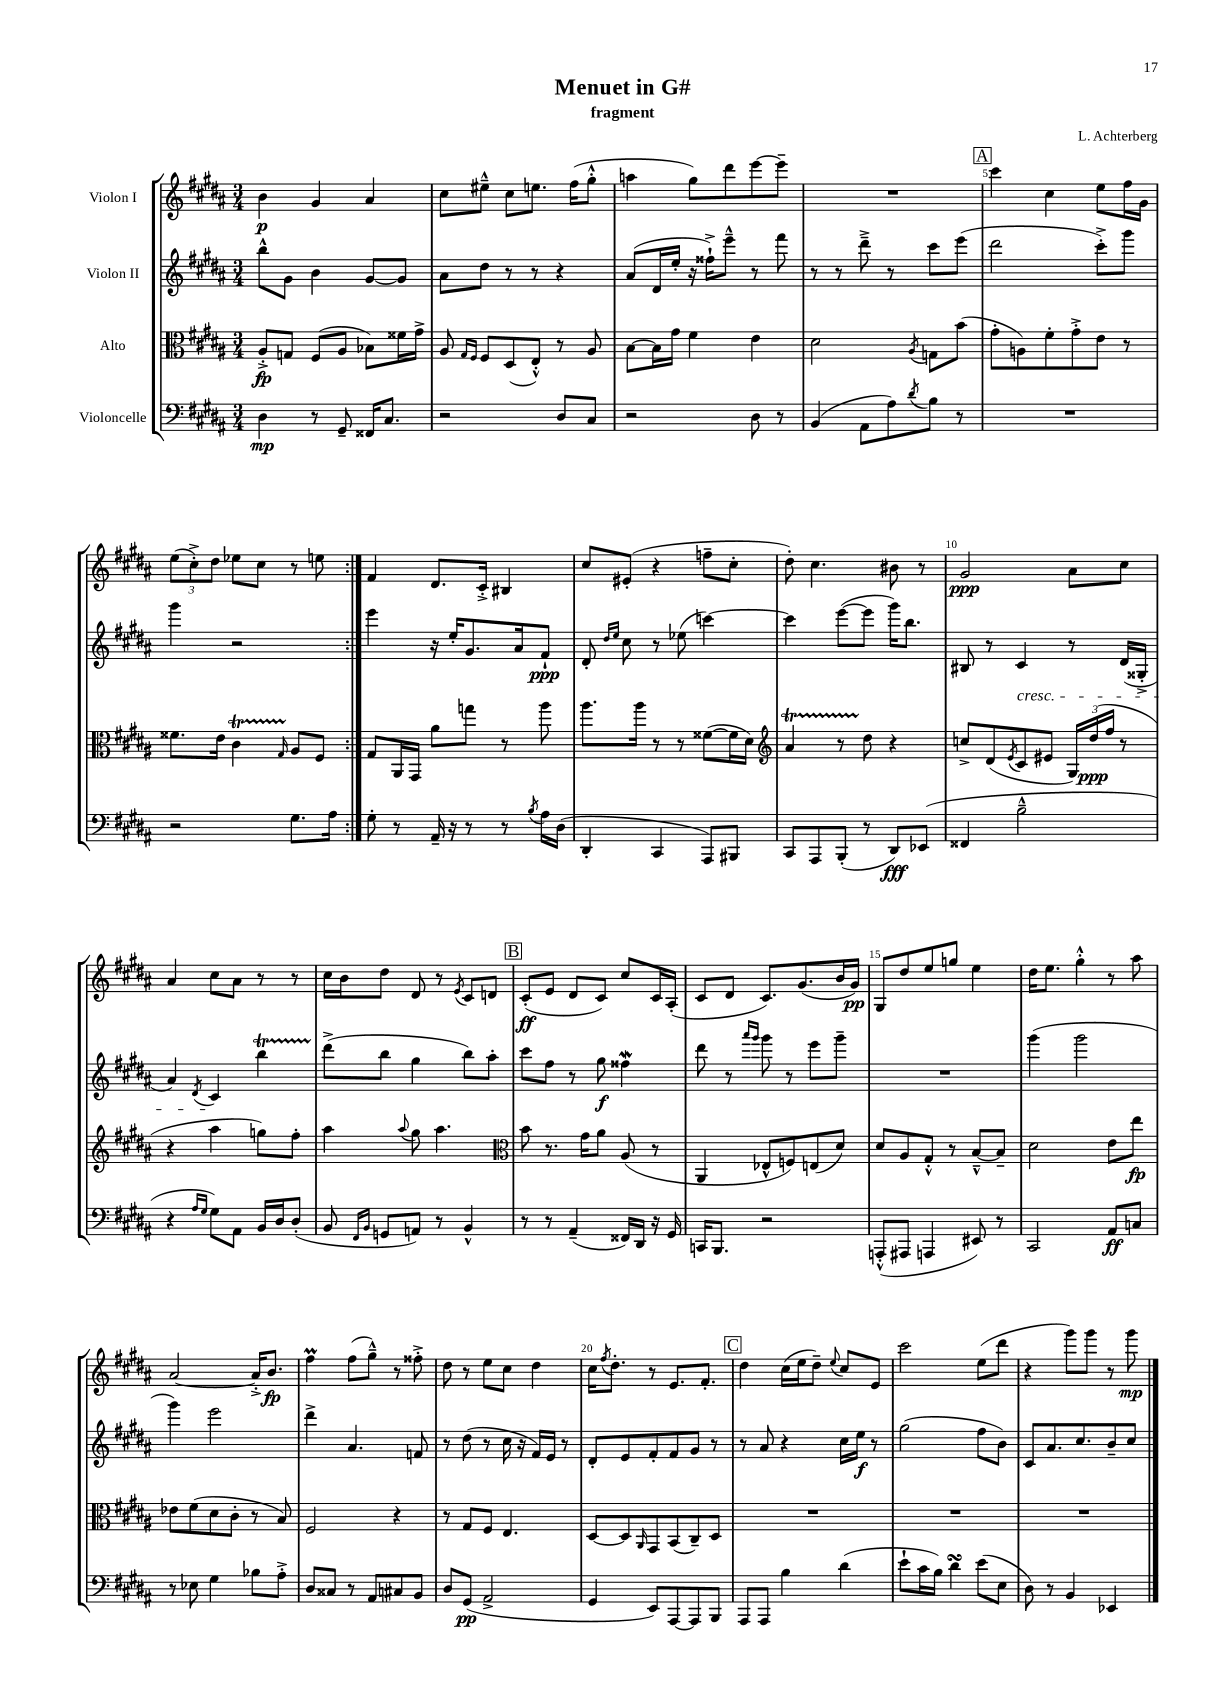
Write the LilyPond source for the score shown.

\header { title = "Menuet in G#" composer = "L. Achterberg" subtitle = "fragment" }
<<
\new StaffGroup <<
\new Staff = "s0" \with { instrumentName = "Violon I" } {
    \clef treble \key b \major \numericTimeSignature \time 3/4
    \repeat volta 2 { b'4\p gis'4 ais'4 |
    cis''8 eis''8---^ cis''8 e''8. fis''16( gis''8-.-^ |
    a''4 gis''8) dis'''8 e'''8~ e'''8-- |
    R2. |
    \mark \markup { \box "A" } cis'''4 cis''4 e''8 fis''16 gis'16 |
    \tuplet 3/2 { e''8( cis''8-.->) dis''8 } ees''8 cis''8 r8 e''8 | }
    fis'4 dis'8. cis'16-.-> bis4 |
    cis''8 eis'8-.( r4 f''8-- cis''8-. |
    dis''8-.) cis''4. bis'8 r8 |
    gis'2\ppp ais'8 cis''8 |
    ais'4 cis''8 ais'8 r8 r8 |
    cis''16 b'16 dis''8 dis'8 r8 \acciaccatura { e'8 } cis'8 d'8 |
    \mark \markup { \box "B" } cis'8-.\ff( e'8 dis'8 cis'8) cis''8 cis'16 ais16-.( |
    cis'8 dis'8 cis'8.) gis'8.( b'16 gis'16\pp) |
    gis8 dis''8 e''8 g''8 e''4 |
    dis''16 e''8. gis''4-.-^ r8 ais''8 |
    ais'2~ ais'16-.-> b'8.\fp |
    fis''4\prall fis''8( gis''8---^) r8 fisis''8-.-> |
    dis''8 r8 e''8 cis''8 dis''4 |
    cis''16 \acciaccatura { fis''8 } dis''8.-. r8 e'8. fis'8.-. |
    \mark \markup { \box "C" } dis''4 cis''16( e''16 dis''8--) \appoggiatura { e''8 } cis''8 e'8 |
    cis'''2 e''8( dis'''8 |
    r4 gis'''8) gis'''8 r8 gis'''8\mp \bar "|." |
}
\new Staff = "s1" \with { instrumentName = "Violon II" } {
    \clef treble \key b \major \numericTimeSignature \time 3/4
    \repeat volta 2 { b''8-^ gis'8 b'4 gis'8~ gis'8 |
    ais'8 dis''8 r8 r8 r4 |
    ais'8( dis'16 e''16-. r16 fisis''16-!->) e'''8---^ r8 fis'''8 |
    r8 r8 dis'''8---> r8 cis'''8 e'''8( |
    \mark \markup { \box "A" } dis'''2 cis'''8-.->) gis'''8 |
    gis'''4 r2 | }
    e'''4 r16 e''16-. gis'8. ais'16 fis'8-!\ppp |
    dis'8-. \grace { dis''16 e''16 } cis''8 r8 ees''8( c'''4~) |
    c'''4 e'''8~( e'''8 gis'''16) b''8. |
    bis8 r8 cis'4\cresc r8 dis'16( gisis16-.-> |
    ais'4) \acciaccatura { dis'8 } cis'4\! b''4\startTrillSpan |
    dis'''8->\stopTrillSpan( b''8 gis''4 b''8) ais''8-. |
    \mark \markup { \box "B" } cis'''8 fis''8 r8 gis''8\f fisis''4\mordent |
    dis'''8 r8 \grace { ais'''16 gis'''16 } gis'''8 r8 e'''8 gis'''8-- |
    R2. |
    gis'''4( gis'''2 |
    gis'''4) e'''2 |
    dis'''4-> ais'4. f'8 |
    r8 dis''8( r8 cis''16 r16 fis'16) e'16 r8 |
    dis'8-. e'8 fis'8-. fis'8 gis'8 r8 |
    \mark \markup { \box "C" } r8 ais'8 r4 cis''16 e''16\f r8 |
    gis''2( fis''8 b'8) |
    cis'8 ais'8. cis''8. b'8-- cis''8 \bar "|." |
}
\new Staff = "s2" \with { instrumentName = "Alto" } {
    \clef alto \key b \major \numericTimeSignature \time 3/4
    \repeat volta 2 { ais8-.->\fp g8 fis8( ais8 bes8) fisis'16 gis'16-> |
    ais8 \grace { gis16 fis16 } fis8 dis8( e8-.-^) r8 ais8 |
    b8~ b16 gis'16 fis'4 e'4 |
    dis'2 \acciaccatura { ais8 } g8 b'8( |
    \mark \markup { \box "A" } gis'8-. a8) fis'8-. gis'8-.-> e'8 r8 |
    fisis'8. e'16 cis'4\startTrillSpan \grace { gis16 } ais8\stopTrillSpan fis8 | }
    gis8 ais,16 gis,16 ais'8 g''8 r8 ais''8 |
    ais''8. ais''16 r8 r8 fisis'8~( fisis'16 dis'16) |
    \clef treble ais'4\startTrillSpan r8 dis''8\stopTrillSpan r4 |
    c''8-> dis'8( \acciaccatura { e'8 } cis'8 eis'8 \tuplet 3/2 { gis16) dis''16\ppp( fis''16 } r8 |
    r4 ais''4 g''8) fis''8-. |
    ais''4 \appoggiatura { ais''8 } gis''8 ais''4. |
    \mark \markup { \box "B" } \clef alto b'8 r8. gis'16 ais'8 ais8( r8 |
    ais,4 ees8-^ f8) e8( dis'8) |
    dis'8 ais8 gis8-.-^ r8 b8~---^ b8-- |
    dis'2 e'8 e''8\fp |
    ees'8 fis'8( dis'8 cis'8-. r8 b8) |
    fis2 r4 |
    r8 gis8 fis8 e4. |
    dis8~ dis8 \grace { ais,16 } gis,8 b,8( cis8--) dis8 |
    \mark \markup { \box "C" } R2. |
    R2. |
    R2. \bar "|." |
}
\new Staff = "s3" \with { instrumentName = "Violoncelle" } {
    \clef bass \key b \major \numericTimeSignature \time 3/4
    \repeat volta 2 { dis4\mp r8 gis,8-- fisis,16 cis8. |
    r2 dis8 cis8 |
    r2 dis8 r8 |
    b,4( ais,8 ais8) \acciaccatura { dis'8 } b8 r8 |
    \mark \markup { \box "A" } R2. |
    r2 gis8. ais16 | }
    gis8-. r8 ais,16-- r16 r8 r8 \acciaccatura { b8 } ais16 dis16( |
    dis,4-. cis,4 ais,,8) bis,,8 |
    cis,8 ais,,8 b,,8-.( r8 dis,8\fff) ees,8( |
    fisis,4 b2---^ |
    r4 \grace { ais16 gis16 } gis8) ais,8 b,16 dis16 dis8-.( |
    b,8 \grace { fis,16 b,16 } g,8 a,8) r8 b,4-^ |
    \mark \markup { \box "B" } r8 r8 ais,4--( fisis,16) dis,16 r16 gis,16 |
    c,16 b,,8. r2 |
    a,,8-.-^( ais,,8 a,,4 eis,8) r8 |
    cis,2 ais,8\ff c8 |
    r8 ees8 gis4 bes8 ais8-.-> |
    dis8 cisis8 r8 ais,8 cis8 b,8 |
    dis8 gis,8\pp( ais,2-> |
    gis,4 e,8) ais,,8~ ais,,8 b,,8 |
    \mark \markup { \box "C" } ais,,8 ais,,8 b4 dis'4( |
    e'8-! cis'16 b16) dis'4\turn e'8( e8 |
    dis8) r8 b,4 ees,4 \bar "|." |
}
>>
>>
\layout { \context { \Score \override BarNumber.break-visibility = ##(#f #t #t) barNumberVisibility = #(every-nth-bar-number-visible 5) } }
